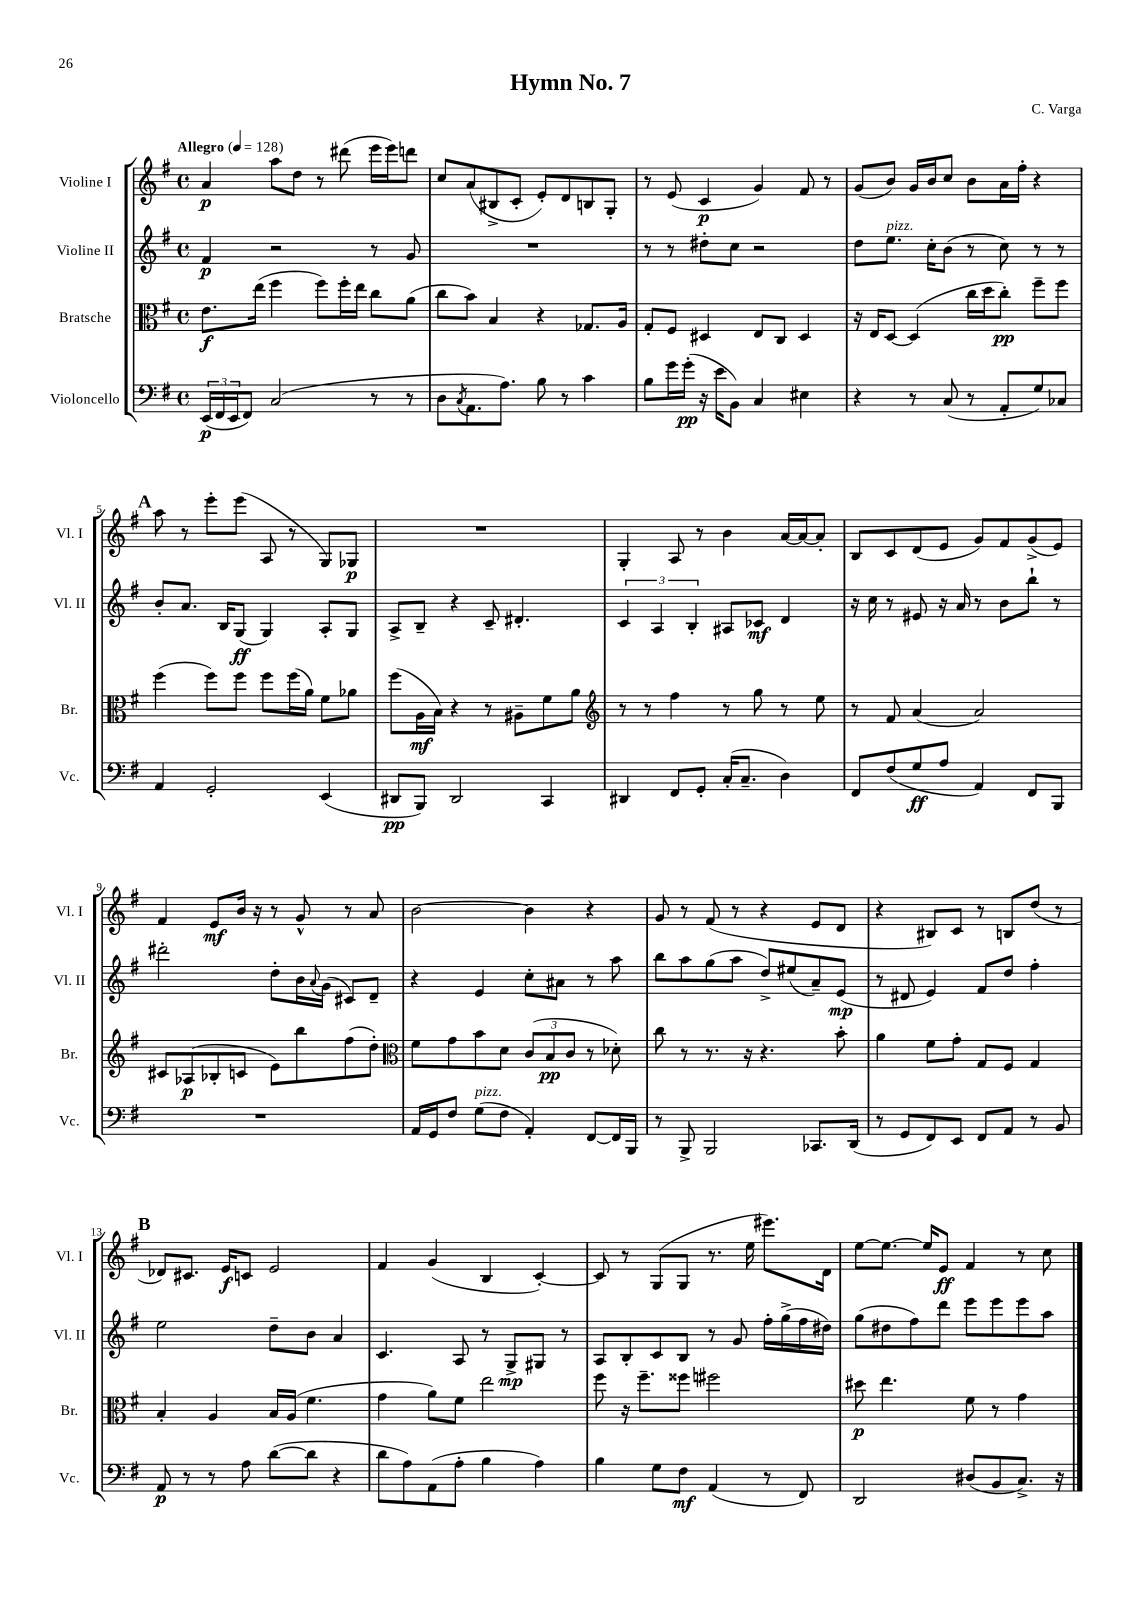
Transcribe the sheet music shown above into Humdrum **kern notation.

**kern	**kern	**kern	**kern
*staff4	*staff3	*staff2	*staff1
*clefF4	*clefC3	*clefG2	*clefG2
*k[f#]	*k[f#]	*k[f#]	*k[f#]
*M4/4	*M4/4	*M4/4	*M4/4
*met(c)	*met(c)	*met(c)	*met(c)
*MM128	*MM128	*MM128	*MM128
(24EE/LL	8.e\L	4f#/	4a/
24FF#/	.	.	.
24EE/J	.	.	.
8FF#/J)	.	.	.
.	(16ee\Jk	.	.
(2C/	4ff#\	2r	8aa\L
.	.	.	8dd\J
.	8ff#\L)	.	8r
.	16ff#'\L	.	(8ddd#\
.	16ee\JJ	.	.
8r	8cc\L	8r	16eee\LL
.	.	.	16eee\J)
8r	(8a\J	8g/	8ddd\J
=	=	=	=
8D\L	8cc\L	1r	8cc/L
8qC/	.	.	.
8.AA\	8b\J)	.	(8a/
.	4B/	.	8B#^/
8.A\J)	.	.	.
.	.	.	8c'/J
8B\	4r	.	8e'/L)
8r	.	.	8d/
4c\	8.G-/L	.	8B/
.	.	.	8G'/J
.	16A/Jk	.	.
=	=	=	=
8B\L	8G'/L	8r	8r
16g\L	8F#/J	8r	(8e/
(16g'\JJ	.	.	.
16r	4D#/	8dd#'\L	4c/
16e\LK	.	.	.
8BB\J)	.	8cc\J	.
4C/	8E/L	2r	4g/)
.	8C/J	.	.
4E#\	4D#/	.	8f#/
.	.	.	8r
=	=	=	=
4r	16r	8dd\L	(8g/L
.	16E/LK	.	.
.	[8D/J	8.ee\J	8b/J)
8r	(4D/]	.	16g/LL
.	.	16cc'\LK	16b/J
(8C/	.	(8b\J	8cc/J
8r	16cc\LL	8r	8b\L
.	16dd\J	.	.
8AA'/L	8cc'\J)	8cc\)	16a\L
.	.	.	16ff#'\JJ
8G/)	8ff#~\L	8r	4r
8C-/J	8ff#\J	8r	.
=	=	=	=
4AA/	(4ff#\	8b'/L	8aa\
.	.	8.a/J	8r
2GG'/	8ff#\L)	.	8eee'\L
.	.	16B/LK	.
.	8ff#\J	(8G/J	(8eee\J
.	8ff#\L	4G/)	8A/
.	(16ff#\L	.	8r
.	16a\JJ)	.	.
(4EE/	8f#\L	8A'/L	8G/L)
.	8a-\J	8G/J	8G-/J
=	=	=	=
8DD#/L	(8ff#\L	8A^/L	1r
8BBB/J)	16A\L	8B~/J	.
.	16B\JJ)	.	.
2DD#/	4r	4r	.
.	8r	8c~/	.
.	8A#~\L	4.d#'/	.
4CC/	8f#\	.	.
.	8a\J	.	.
=	=	=	=
*	*clefG2	*	*
4DD#/	8r	6c/	4G'/
.	8r	.	.
.	.	6A/	.
8FF#/L	4ff#\	.	8A/
.	.	6B'/	.
8GG'/J	.	.	8r
(16C'/LK	8r	8A#/L	4b\
8.C~/J	.	.	.
.	8gg\	8c-/J	.
4D\)	8r	4d/	[16a/LL
.	.	.	16a/_J
.	8ee\	.	8a'/]J
=	=	=	=
8FF#/L	8r	16r	8B/L
.	.	16cc\	.
(8F#/	8f#/	8r	8c/
8G/	(4a/	8e#/	(8d/
8A/J	.	16r	8e/J
.	.	16a/	.
4AA/)	2a/)	8r	8g/L)
.	.	8b\L	8f#/
8FF#/L	.	8bb`\J	(8g^/
8BBB/J	.	8r	8e/J)
=	=	=	=
1r	8c#/L	2ddd#'\	4f#/
.	(8A-/	.	.
.	8B-'/	.	8e/L
.	8c/J	.	16b/Jk
.	.	.	16r
.	8e\L)	8dd'\L	8r
.	8bb\	16b\L	8g^^/
.	.	8qqa/	.
.	.	(16g\JJ	.
.	(8ff#\	8c#/L)	8r
.	8dd'\J)	8d~/J	8a/
=	=	=	=
*	*clefC3	*	*
16AA/LL	8f#\L	4r	[2b\
16GG/J	.	.	.
8F#/J	8g\	.	.
(8G\L	8b\	4e/	.
8F#\J	8d\J	.	.
4AA'/)	(12c/L	8cc'\L	4b\]
.	12B/	.	.
.	.	8a#\J	.
.	12c/J	.	.
[8FF#/L	8r	8r	4r
16FF#/]L	8d-'\)	8aa\	.
16BBB/JJ	.	.	.
=	=	=	=
8r	8cc\	8bb\L	8g/
8BBB^/	8r	8aa\	8r
2BBB/	8.r	(8gg\	(8f#/
.	.	8aa\J	8r
.	16r	.	.
.	4.r	8dd^/L)	4r
.	.	(8ee#/	.
8.CC-/L	.	8a~/)	8e/L
.	8b'\	(8e/J	8d/J
(16DD/Jk	.	.	.
=	=	=	=
8r	4a\	8r	4r
8GG/L	.	8d#/	.
8FF#/)	8f#\L	4e/)	8B#/L)
8EE/J	8g'\J	.	8c/J
8FF#/L	8G/L	8f#/L	8r
8AA/J	8F#/J	8dd/J	8B/L
8r	4G/	4ff#'\	(8dd/J
8BB/	.	.	8r
=	=	=	=
8AA/	4B'/	2ee\	8d-/L)
8r	.	.	8.c#/J
8r	4A/	.	.
.	.	.	16e/LK
8A\	.	.	8c/J
([8d\L	16B/LL	8dd~\L	2e/
.	(16A/JJ	.	.
8d\]J	4.f#\	8b\J	.
4r	.	4a/	.
=	=	=	=
8d\L	4g\	4.c/	4f#/
8A\)	.	.	.
(8AA\	8a\L)	.	(4g/
8A'\J	8f#\J	8A/	.
4B\	2ee\	8r	4B/
.	.	8G^/L	.
4A\)	.	8G#/J	[4c'/)
.	.	8r	.
=	=	=	=
4B\	8ff#\	8A/L	8c/]
.	16r	8B'/	8r
.	8.ff#~\L	.	.
8G\L	.	8c/	(8G/L
8F#\J	8ff##\J	8B/J	8G/J
(4AA/	2ff#\	8r	8.r
.	.	8g/	.
.	.	.	16ee\
8r	.	16ff#'\LL	8.eee#\L)
.	.	(16gg^\	.
8FF#/)	.	16ff#\	.
.	.	16dd#\JJ)	16d\Jk
=	=	=	=
2DD/	8dd#\	(8gg\L	[8ee\L
.	4.ee\	8dd#\	8.ee\_J
.	.	8ff#\)	.
.	.	.	16ee/]LK
.	.	8ddd\J	8e/J
(8D#/L	8f#\	8eee\L	4f#/
8BB/	8r	8eee\	.
8.C^/J)	4g\	8eee\	8r
.	.	8aa\J	8cc\
16r	.	.	.
==	==	==	==
*-	*-	*-	*-
